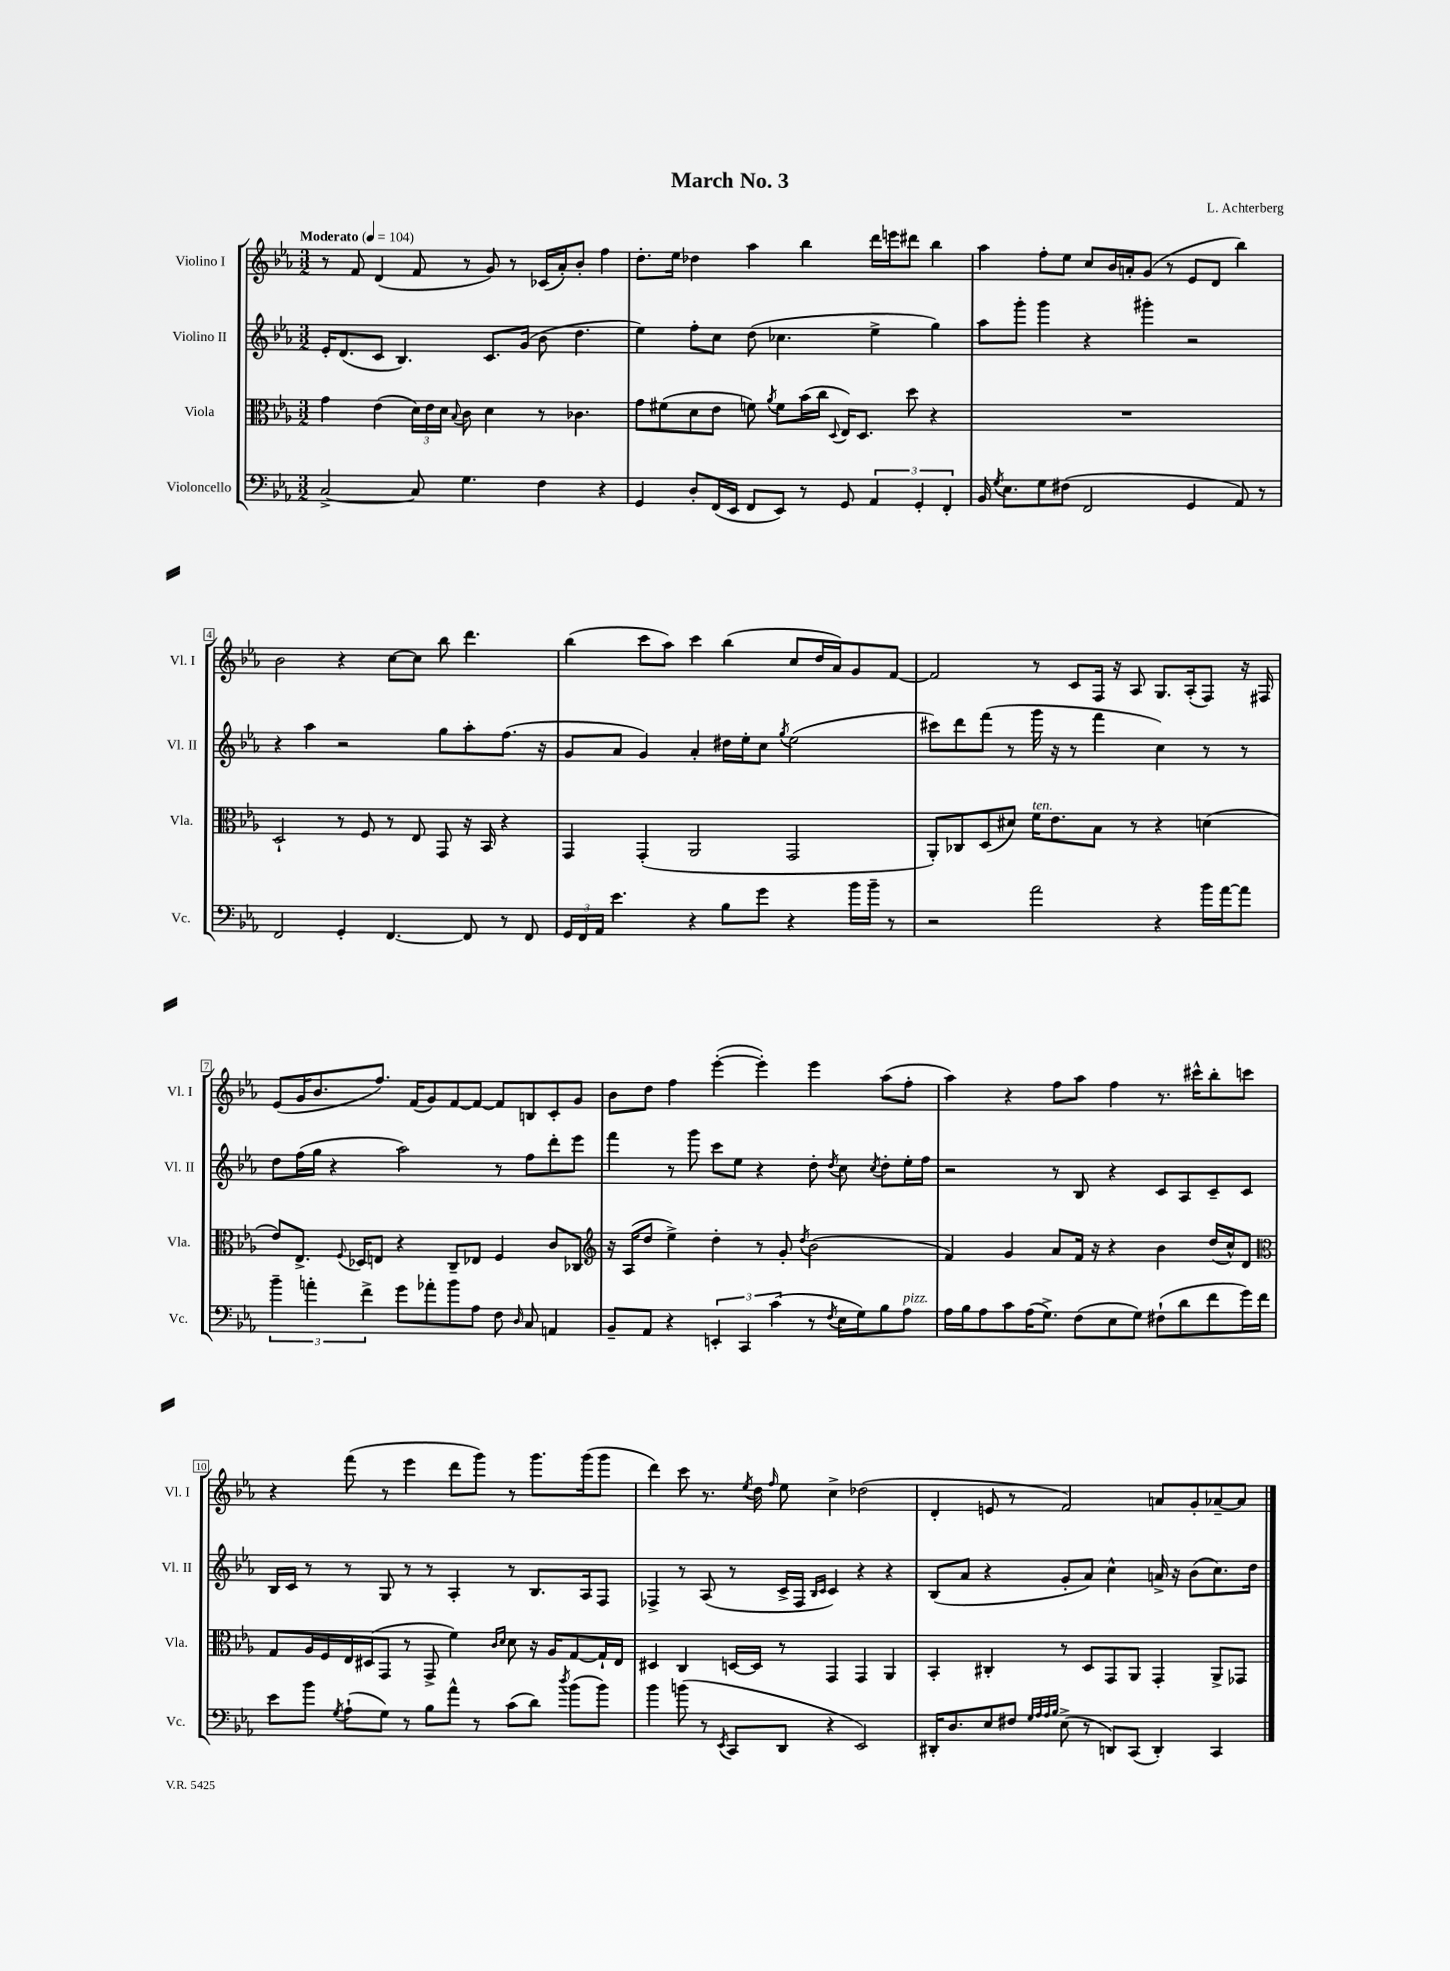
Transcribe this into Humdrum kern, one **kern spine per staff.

**kern	**kern	**kern	**kern
*part4	*part3	*part2	*part1
*staff4	*staff3	*staff2	*staff1
*I"Violoncello	*I"Viola	*I"Violino II	*I"Violino I
*I'Vc.	*I'Vla.	*I'Vl. II	*I'Vl. I
*clefF4	*clefC3	*clefG2	*clefG2
*k[b-e-a-]	*k[b-e-a-]	*k[b-e-a-]	*k[b-e-a-]
*M3/2	*M3/2	*M3/2	*M3/2
*MM104	*MM104	*MM104	*MM104
=1	=1	=1	=1
!	!	!	!LO:TX:a:B:t=Moderato
[2C^/	4g\	16e-'/KL	8r
.	.	(8.d/	.
.	.	.	8f/
.	(4e-\	8c/J	(4d/
.	.	4.B-/)	.
8C/]	24d\LL)	.	8f/
.	24e-\	.	.
.	24d\JJ	.	.
.	8qqB-/	.	.
4.G\	8c\	.	8r
.	4d\	8.c/L	8g/)
.	.	.	8r
.	.	(16g/Jk	.
4F\	8r	8b-\	(16c-X/LL
.	.	.	16a-'/J)
.	4.c-X\	4.dd\	8b-'/J
4r	.	.	4ff\
=2	=2	=2	=2
4GG/	8g\L	4ee-\)	8.dd'\L
.	(8f#X\	.	.
.	.	.	16ee-\Jk
8D'/L	8d\	8ff'\L	4dd-X\
(16FF/L	8e-\J	8cc\J	.
16EE-/JJ	.	.	.
8FF/L	8fn\)	(8dd\	4aa-\
.	8qa-/	.	.
8EE-/J)	8f\L	4.cc-X\	.
8r	(16b-\L	.	4bb-\
.	16cc\JJ	.	.
.	8qqD/	.	.
8GG/	16E-/KL)	.	.
.	8.D/J	.	.
6AA-/	.	4ee-^\	16ddd\LL
.	.	.	16eeen\J
.	8dd\	.	8ddd#X\J
6GG'/	.	.	.
.	4r	4gg\)	4bb-\
6FF'/	.	.	.
=3	=3	=3	=3
16BB-/	1.r	8aa-\L	4aa-\
8qG/	.	.	.
8.E-\L	.	.	.
.	.	8ggg'\J	.
8G\	.	4ggg\	8ff'\L
(8F#X\J	.	.	8ee-\J
2FF/	.	4r	8cc/L
.	.	.	16b-/L
.	.	.	16an'/J
.	.	4ggg#X'\	(8g/J
.	.	.	8r
4GG/	.	2r	8e-/L
.	.	.	8d/J
8AA-/)	.	.	4bb-\)
8r	.	.	.
!!LO:LB:g=z
=4	=4	=4	=4
2FF/	2D`/	4r	2b-\
.	.	4aa-\	.
4GG'/	8r	2r	4r
.	8F/	.	.
[4.FF/	8r	.	[8cc\L
.	8E-/	.	8cc\J]
.	8GG/	8gg\L	8bb-\
8FF/]	16r	8aa-'\	4.ddd\
.	16BB-/	.	.
8r	4r	(8.ff\J	.
8FF/	.	.	.
.	.	16r	.
=5	=5	=5	=5
24GG/LL	4GG/	8g/L	(4bb-\
24FF/	.	.	.
24AA-/JJ	.	.	.
4.e-\	.	8a-/J	.
.	(4GG'/	4g/)	8ccc\L
.	.	.	8aa-\J)
4r	2AA-/	4a-'/	4ccc\
8B-\L	.	16dd#X\LL	(4bb-\
.	.	16ee-'\J	.
8g\J	.	8cc\J	.
.	.	8qgg/	.
4r	2GG/	(2ee-\	8cc/L
.	.	.	16dd/L
.	.	.	16a-/J)
16b-\LL	.	.	8g/
16b-~\JJ	.	.	.
8r	.	.	[8f/J
=6	=6	=6	=6
2r	8AA-'/L)	8ccc#X\L)	2f/]
.	8C-X/	8ddd\	.
.	(8D/	(8fff\J	.
.	8d#X/J)	8r	.
!	!LO:TX:a:i:t=ten.	!	!
2a-\	16f\KL	16ggg\	8r
.	8.e-\	16r	.
.	.	8r	8c/L
.	8B-\J	4fff\	16F/Jk
.	.	.	16r
.	8r	.	8A-/
4r	4r	4cc\)	8.G/L
.	.	.	(16A-'/k
16b-\LL	(4dn\	8r	8F/J)
[16a-\J	.	.	.
8a-\J]	.	8r	16r
.	.	.	16F#X/
!!LO:LB:g=z
=7	=7	=7	=7
6b-~\	8e-/L)	8dd\L	(8e-/L
.	8.E-^/J	(16ff\L	16g/K
6an'\	.	.	.
.	.	16gg\JJ	8.b-/
.	.	4r	.
.	8qqF/	.	.
.	16D-X/KL	.	.
6f^\	.	.	.
.	8En/J	.	8.ff/J)
8g\L	4r	2aa-\)	.
.	.	.	(16f/KL
8a-X'\	.	.	8g/)
8b-\	8C~/L	.	[8f/
8A-\J	8E-X/J	.	8f/J_
8F\	4F/	8r	8f/L]
16qqD/	.	.	.
8C/	.	8ff\L	8Bn/
4AAn/	8c/L	8ddd'\	8c'/
.	8C-X/J	8eee-\J	8g/J
=8	=8	=8	=8
*	*clefG2	*	*
8BB-~/L	16r	4fff\	8b-\L
.	(16A-/KL	.	.
8AA-/J	8dd/J	.	8dd\J
4r	4ee-^\)	8r	4ff\
.	.	8ggg\	.
6EEn'/	4dd'\	8ccc\L	([4eee-'\
.	.	8ee-\J	.
6CC/	.	.	.
.	8r	4r	4eee-'\])
(6c\	.	.	.
.	8g'/	.	.
.	8qdd/	.	.
8r	(2b-\	8dd'\	4eee-\
8qF/	.	8qdd/	.
16E-\LL	.	8cc\	.
16G\J)	.	.	.
.	.	8qcc/	.
8B-\	.	8dd'\L	(8aa-\L
!LO:TX:a:i:t=pizz.	!	!	!
8A-\J	.	16ee-'\L	8ff'\J
.	.	16ff\JJ	.
=9	=9	=9	=9
16A-\LL	4f/)	2r	4aa-\)
16B-\J	.	.	.
8A-\	.	.	.
8c\	4g/	.	4r
(16A-\K	.	.	.
8.G^\J)	.	.	.
.	8a-/L	8r	8ff\L
(8F\L	16f/Jk	8B-/	8aa-\J
.	16r	.	.
8E-\	4r	4r	4ff\
8G\J)	.	.	.
(8F#X`\L	4b-\	8c/L	8.r
8d\	.	8A-/	.
.	.	.	16ccc#X^^\KL
8f\	(16dd/LL	8c~/	8bb-'\
.	16cc^^/J)	.	.
16g\L)	8d/J	8c/J	8cccn\J
16f\JJ	.	.	.
!!LO:LB:g=z
=10	=10	=10	=10
*	*clefC3	*	*
8e-\L	8G/L	16B-/LL	4r
.	.	16c/JJ	.
8b-\J	16A-/L	8r	.
.	16F/	.	.
8qG/	.	.	.
(8A-`\L	16E-/	8r	(8fff\
.	(16D#X/J	.	.
8G\J)	8GG/J	8G/	8r
8r	8r	8r	4eee-\
8B-\L	8GG^/	8r	.
8a-^^\J	4f\)	4A-'/	8ddd\L
8r	.	.	8ggg\J)
.	16qqc/LL	.	.
.	16qqd/JJ	.	.
(8c\L	8d\	8r	8r
8d\J)	16r	8.B-/L	8.ggg\L
.	16A-/KL	.	.
8qdd/	.	.	.
(8b-\L	[8G/	.	.
.	.	16A-/k	(16ggg\k
8b-\J)	16G`/L]	8F/J	8ggg\J
.	16E-/JJ	.	.
=11	=11	=11	=11
4b-\	4D#X/	4F-X^/	4ddd\)
(8bn\	4C/	8r	8ccc\
8r	.	(8A-/	8.r
8qEE-/	.	.	.
8CC/L	[16Dn/LL	8r	.
.	.	.	8qee-/
.	16D/JJ]	.	16dd\
.	.	.	16qqff/
8DD/J	8r	16c^/LL	8ee-\
.	.	16F-/JJ	.
.	.	16qqB-/LL	.
.	.	16qqc/JJ	.
4r	4GG/	4c/)	4cc^\
2EE-/)	4GG/	4r	(2dd-X\
.	4AA-/	4r	.
=12	=12	=12	=12
16DD#X'/KL	4BB-'/	(8B-/L	4d'/
8.D/	.	.	.
.	.	8a-/J	.
8E-/	4C#X'/	4r	8en/
8F#X/J	.	.	8r
32qqG/LLL	.	.	.
32qqA-/	.	.	.
32qqA-/	.	.	.
32qqB-/JJJ	.	.	.
(8E-^\	8r	8g'/L	2f/)
8r	8D/L	8a-/J)	.
8DDn/L)	8GG/	4cc^^\	.
(8CC/J	8AA-/J	.	.
4DD'/)	4GG'/	16an^/	8an/L
.	.	16r	.
.	.	(8b-\L	8g'/
4CC/	8AA-^/L	8.cc\)	[8a-X~/
.	8GG-X/J	.	8a-/J]
.	.	16dd\Jk	.
==	==	==	==
*-	*-	*-	*-
